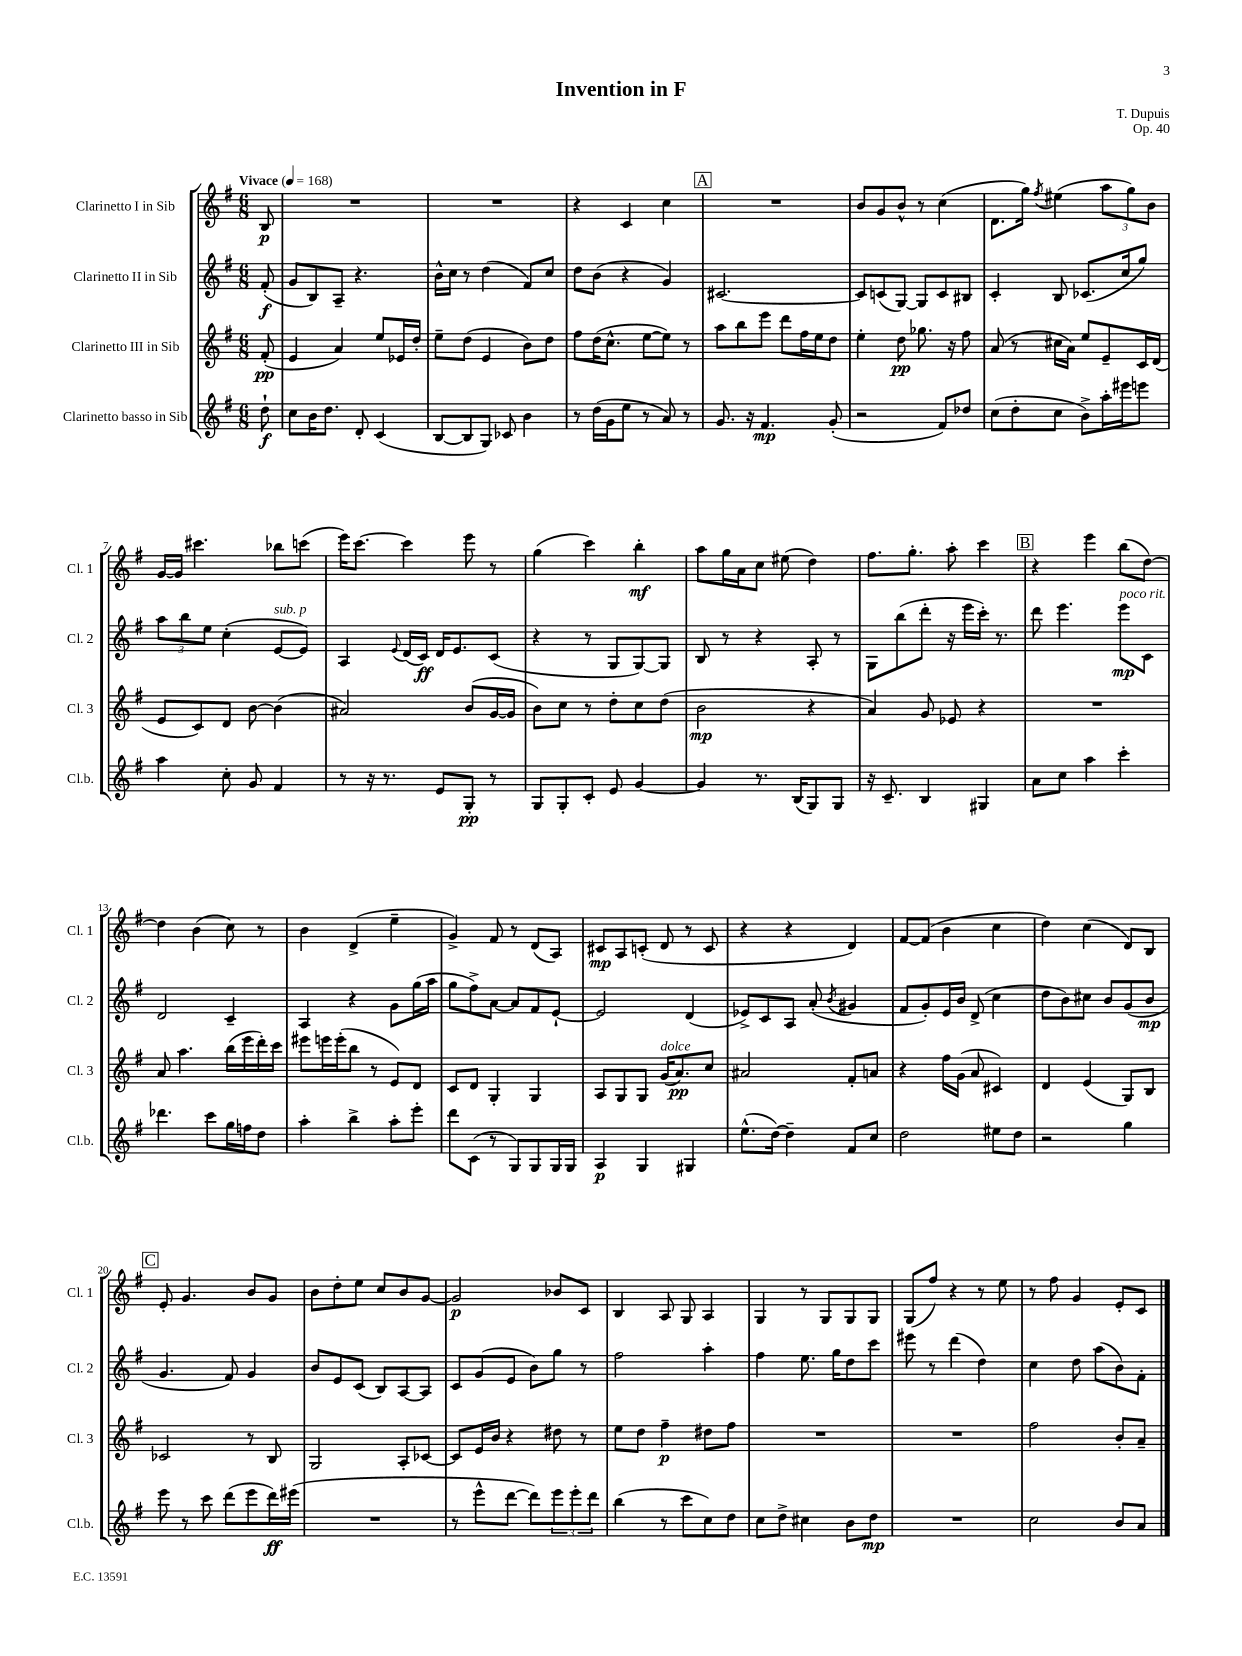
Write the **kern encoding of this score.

**kern	**dynam	**kern	**dynam	**kern	**dynam	**kern	**dynam
*part4	*part4	*part3	*part3	*part2	*part2	*part1	*part1
*staff4	*staff4	*staff3	*staff3	*staff2	*staff2	*staff1	*staff1
*I"Clarinetto basso in Sib	*	*I"Clarinetto III in Sib	*	*I"Clarinetto II in Sib	*	*I"Clarinetto I in Sib	*
*I'Cl.b.	*	*I'Cl. 3	*	*I'Cl. 2	*	*I'Cl. 1	*
*clefG2	*	*clefG2	*	*clefG2	*	*clefG2	*
*k[f#]	*	*k[f#]	*	*k[f#]	*	*k[f#]	*
*M6/8	*	*M6/8	*	*M6/8	*	*M6/8	*
*MM168	*	*MM168	*	*MM168	*	*MM168	*
=	=	=	=	=	=	=	=
!	!	!	!	!	!	!LO:TX:a:B:t=Vivace	!
8dd`\	f	(8f#'/	pp	(8f#'/	f	8B/	p
=1	=1	=1	=1	=1	=1	=1	=1
8cc\L	.	4e/	.	8g/L	.	2.r	.
16b\K	.	.	.	8B/)	.	.	.
8.dd\J	.	.	.	.	.	.	.
.	.	4a/)	.	8A~/J	.	.	.
8d'/	.	.	.	4.r	.	.	.
(4c/	.	8ee/L	.	.	.	.	.
.	.	16e-X/L	.	.	.	.	.
.	.	16dd'/JJ	.	.	.	.	.
=2	=2	=2	=2	=2	=2	=2	=2
[8B/L	.	8ee~\L	.	16b^^\LL	.	2.r	.
.	.	.	.	16cc\JJ	.	.	.
8B/]	.	(8dd\J	.	8r	.	.	.
8G/J)	.	4e/	.	(4dd\	.	.	.
8c-X/	.	.	.	.	.	.	.
4b\	.	8b\L)	.	8f#/L)	.	.	.
.	.	8dd\J	.	8cc/J	.	.	.
=3	=3	=3	=3	=3	=3	=3	=3
8r	.	8ff#\L	.	8dd\L	.	4r	.
(16dd\LL	.	(16dd\K	.	(8b\J	.	.	.
16g\J	.	8.cc^^\J	.	.	.	.	.
8ee\J	.	.	.	4r	.	4c/	.
8r	.	[8ee\L	.	.	.	.	.
8a/)	.	8ee\J])	.	4g/)	.	4cc\	.
8r	.	8r	.	.	.	.	.
!!LO:REH:place=s1:t=A
=4	=4	=4	=4	=4	=4	=4	=4
8.g/	.	8aa\L	.	[2.c#X/	.	2.r	.
.	.	8bb\	.	.	.	.	.
16r	.	.	.	.	.	.	.
4.f#/	mp	8eee\J	.	.	.	.	.
.	.	8ddd\L	.	.	.	.	.
.	.	16ff#\L	.	.	.	.	.
.	.	16ee\J	.	.	.	.	.
(8g'/	.	8dd\J	.	.	.	.	.
=5	=5	=5	=5	=5	=5	=5	=5
2r	.	4ee'\	.	8c#/L]	.	8b/L	.
.	.	.	.	(8cn/	.	8g/	.
.	.	8dd\	pp	[8G/J)	.	8b^^/J	.
.	.	8.gg-X\	.	8G/L]	.	8r	.
8f#/L)	.	.	.	8c/	.	(4cc\	.
.	.	16r	.	.	.	.	.
8dd-X/J	.	8ff#\	.	8B#X/J	.	.	.
=6	=6	=6	=6	=6	=6	=6	=6
(8cc\L	.	(8a/	.	4c'/	.	8.d\L	.
8dd'\	.	8r	.	.	.	.	.
.	.	.	.	.	.	16gg\Jk)	.
.	.	.	.	.	.	8qff#/	.
8cc\J	.	16cc#X\LL	.	8B/	.	(4ee#X\	.
.	.	16a\JJ)	.	.	.	.	.
8b^\L)	.	8ee/L	.	(8.c-X/L	.	.	.
16aa'\L	.	8e~/	.	.	.	12aa\L	.
16eee#X\J	.	.	.	16cc/k	.	.	.
.	.	.	.	.	.	12gg\)	.
8eeen\J	.	16c/L	.	8gg/J)	.	.	.
.	.	.	.	.	.	12b\J	.
.	.	(16d/JJ	.	.	.	.	.
!!LO:LB:g=z
=7	=7	=7	=7	=7	=7	=7	=7
4aa\	.	8e/L	.	12aa\L	.	[16g/LL	.
.	.	.	.	.	.	16g/JJ]	.
.	.	.	.	12bb\	.	.	.
.	.	8c/)	.	.	.	4.ccc#X\	.
.	.	.	.	12ee\J	.	.	.
8cc'\	.	8d/J	.	(4cc'\	.	.	.
8g/	.	[8b\	.	.	.	.	.
!	!	!	!	!LO:TX:a:i:t=sub. p	!	!	!
4f#/	.	(4b\]	.	[8e/L	.	8bb-X\L	.
.	.	.	.	8e/J])	.	(8cccn\J	.
=8	=8	=8	=8	=8	=8	=8	=8
8r	.	2a#X/)	.	4A/	.	16eee\KL)	.
.	.	.	.	.	.	[8.ccc\J	.
16r	.	.	.	.	.	.	.
8.r	.	.	.	.	.	.	.
.	.	.	.	8qqe/	.	.	.
.	.	.	.	(16d/LL	.	4ccc\]	.
.	.	.	.	16c/JJ)	ff	.	.
8e/L	.	.	.	16d/KL	.	.	.
.	.	.	.	8.e/	.	.	.
8G'/J	pp	(8b/L	.	.	.	8eee\	.
8r	.	[16g/L	.	(8c/J	.	8r	.
.	.	16g/JJ]	.	.	.	.	.
=9	=9	=9	=9	=9	=9	=9	=9
8G/L	.	8b\L)	.	4r	.	(4gg\	.
8G'/	.	8cc\J	.	.	.	.	.
8c'/J	.	8r	.	8r	.	4ccc\)	.
8e/	.	8dd'\L	.	8G/L	.	.	.
[4g/	.	8cc\	.	[8G/)	.	4bb'\	mf
.	.	(8dd\J	.	8G/J]	.	.	.
=10	=10	=10	=10	=10	=10	=10	=10
4g/]	.	2b\	mp	8B/	.	8aa\L	.
.	.	.	.	8r	.	16gg\L	.
.	.	.	.	.	.	16a\J	.
8.r	.	.	.	4r	.	8cc\J	.
.	.	.	.	.	.	(8ee#X\	.
(16B/KL	.	.	.	.	.	.	.
8G/)	.	4r	.	8A'/	.	4dd\)	.
8G/J	.	.	.	8r	.	.	.
=11	=11	=11	=11	=11	=11	=11	=11
16r	.	4a/)	.	8G\L	.	8.ff#\L	.
8.c~/	.	.	.	.	.	.	.
.	.	.	.	(8bb\	.	.	.
.	.	.	.	.	.	8.gg'\J	.
4B/	.	8g/	.	8ddd'\J	.	.	.
.	.	8e-X/	.	16r	.	8aa'\	.
.	.	.	.	16eee\LL	.	.	.
4G#X/	.	4r	.	16ccc'\JJ)	.	4ccc\	.
.	.	.	.	8.r	.	.	.
!!LO:REH:place=s1:t=B
=12	=12	=12	=12	=12	=12	=12	=12
8a\L	.	2.r	.	8ddd\	.	4r	.
8cc\J	.	.	.	4.eee\	.	.	.
4aa\	.	.	.	.	.	4eee\	.
!	!	!	!	!LO:TX:a:i:t=poco rit.	!	!	!
4ccc'\	.	.	.	8eee\L	mp	(8bb\L	.
.	.	.	.	8c\J	.	[8dd\J)	.
!!LO:LB:g=z
=13	=13	=13	=13	=13	=13	=13	=13
4.ddd-X\	.	8a/	.	2d/	.	4dd\]	.
.	.	4.aa\	.	.	.	.	.
.	.	.	.	.	.	(4b\	.
8ccc\L	.	.	.	.	.	.	.
16gg\L	.	(16bb\LL	.	4c~/	.	8cc\)	.
16ffn\J	.	16eee\	.	.	.	.	.
8dd\J	.	16ddd'\)	.	.	.	8r	.
.	.	16ccc\JJ	.	.	.	.	.
=14	=14	=14	=14	=14	=14	=14	=14
4aa'\	.	8eee#X\L	.	4A/	.	4b\	.
.	.	16eeen\L	.	.	.	.	.
.	.	(16eee'\J	.	.	.	.	.
4bb^\	.	8bb\J	.	4r	.	(4d^/	.
.	.	8r	.	.	.	.	.
8aa'\L	.	8e/L)	.	8g\L	.	4ee~\	.
8eee'\J	.	8d/J	.	(16gg\L	.	.	.
.	.	.	.	16aa\JJ	.	.	.
=15	=15	=15	=15	=15	=15	=15	=15
8ddd\L	.	8c/L	.	8gg\L	.	4g^/)	.
(8c\J	.	8d/J	.	8ff#^\)	.	.	.
8r	.	4G'/	.	[8a\J	.	8f#/	.
8G/L)	.	.	.	8a/L]	.	8r	.
8G/	.	4G/	.	8f#/	.	(8d/L	.
16G/L	.	.	.	[8e`/J	.	8A/J)	.
16G/JJ	.	.	.	.	.	.	.
=16	=16	=16	=16	=16	=16	=16	=16
4A/	p	8A/L	.	2e/]	.	8c#X/L	mp
.	.	8G/	.	.	.	8A/	.
4G/	.	8G/J	.	.	.	(8cn'/J	.
!	!	!LO:TX:a:i:t=dolce	!	!	!	!	!
.	.	(16g/KL	.	.	.	8d/	.
.	.	8.a/)	pp	.	.	.	.
4G#X/	.	.	.	(4d/	.	8r	.
.	.	8cc/J	.	.	.	8c/	.
=17	=17	=17	=17	=17	=17	=17	=17
(8.ee^^\L	.	2a#X/	.	8e-X^/L)	.	4r	.
.	.	.	.	8c/	.	.	.
[16dd\Jk)	.	.	.	.	.	.	.
4dd~\]	.	.	.	8A/J	.	4r	.
.	.	.	.	(8a'/	.	.	.
.	.	.	.	8qb/	.	.	.
8f#/L	.	8f#'/L	.	4g#X/	.	4d/)	.
8cc/J	.	8an/J	.	.	.	.	.
=18	=18	=18	=18	=18	=18	=18	=18
2dd\	.	4r	.	8f#/L	.	[8f#/L	.
.	.	.	.	8g'/)	.	(8f#/J]	.
.	.	16ff#\LL	.	16e/L	.	4b\	.
.	.	(16g\JJ	.	16b/JJ	.	.	.
.	.	8a/	.	(8d^/	.	.	.
8ee#X\L	.	4c#X/)	.	4cc\	.	4cc\	.
8dd\J	.	.	.	.	.	.	.
=19	=19	=19	=19	=19	=19	=19	=19
2r	.	4d/	.	8dd\L	.	4dd\)	.
.	.	.	.	8b\)	.	.	.
.	.	(4e/	.	8cc#X\J	.	(4cc\	.
.	.	.	.	8b/L	.	.	.
4gg\	.	8G/L)	.	(8g/	.	8d/L)	.
.	.	8B/J	.	8b/J	mp	8B/J	.
!!LO:LB:g=z
!!LO:REH:place=s1:t=C
=20	=20	=20	=20	=20	=20	=20	=20
8eee\	.	2c-X/	.	4.g/	.	8e'/	.
8r	.	.	.	.	.	4.g/	.
8ccc\	.	.	.	.	.	.	.
(8ddd\L	.	.	.	8f#/)	.	.	.
8eee\	.	8r	.	4g/	.	8b/L	.
16ddd\L)	ff	8B/	.	.	.	8g/J	.
(16eee#X\JJ	.	.	.	.	.	.	.
=21	=21	=21	=21	=21	=21	=21	=21
2.r	.	2G/	.	8b/L	.	8b\L	.
.	.	.	.	8e/	.	8dd'\	.
.	.	.	.	(8c/J	.	8ee\J	.
.	.	.	.	8B/L)	.	8cc/L	.
.	.	8A'/L	.	[8A/	.	8b/	.
.	.	[8c-X/J	.	8A/J]	.	[8g/J	.
=22	=22	=22	=22	=22	=22	=22	=22
8r	.	8c-/L]	.	8c/L	.	2g/]	p
8eee^^\L	.	16e/L	.	(8g/	.	.	.
.	.	16b/JJ	.	.	.	.	.
[8ddd\J	.	4r	.	8e/J	.	.	.
8ddd\L])	.	.	.	8b\L)	.	.	.
12eee\	.	8dd#X\	.	8gg\J	.	8b-X/L	.
12eee'\	.	.	.	.	.	.	.
.	.	8r	.	8r	.	8c/J	.
12ddd\J	.	.	.	.	.	.	.
=23	=23	=23	=23	=23	=23	=23	=23
(4bb\	.	8ee\L	.	2ff#\	.	4B/	.
.	.	8dd\J	.	.	.	.	.
8r	.	4ff#~\	p	.	.	8A/	.
8ccc\L	.	.	.	.	.	8G/	.
8cc\)	.	8dd#X\L	.	4aa'\	.	4A/	.
8dd\J	.	8ff#\J	.	.	.	.	.
=24	=24	=24	=24	=24	=24	=24	=24
8cc\L	.	2.r	.	4ff#\	.	4G/	.
8dd^\J	.	.	.	.	.	.	.
4cc#X\	.	.	.	8.ee\	.	8r	.
.	.	.	.	.	.	8G/L	.
.	.	.	.	16gg\KL	.	.	.
8b\L	.	.	.	8dd\	.	8G/	.
8dd\J	mp	.	.	8ccc\J	.	8G/J	.
=25	=25	=25	=25	=25	=25	=25	=25
2.r	.	2.r	.	8eee#X\	.	(8G/L	.
.	.	.	.	8r	.	8ff#/J)	.
.	.	.	.	(4ddd\	.	4r	.
.	.	.	.	4dd\)	.	8r	.
.	.	.	.	.	.	8ee\	.
=26	=26	=26	=26	=26	=26	=26	=26
2cc\	.	2ff#\	.	4cc\	.	8r	.
.	.	.	.	.	.	8ff#\	.
.	.	.	.	8dd\	.	4g/	.
.	.	.	.	(8aa\L	.	.	.
8b/L	.	8b'/L	.	8b\)	.	8e'/L	.
8a/J	.	8a~/J	.	8f#'\J	.	8c/J	.
==	==	==	==	==	==	==	==
*-	*-	*-	*-	*-	*-	*-	*-
